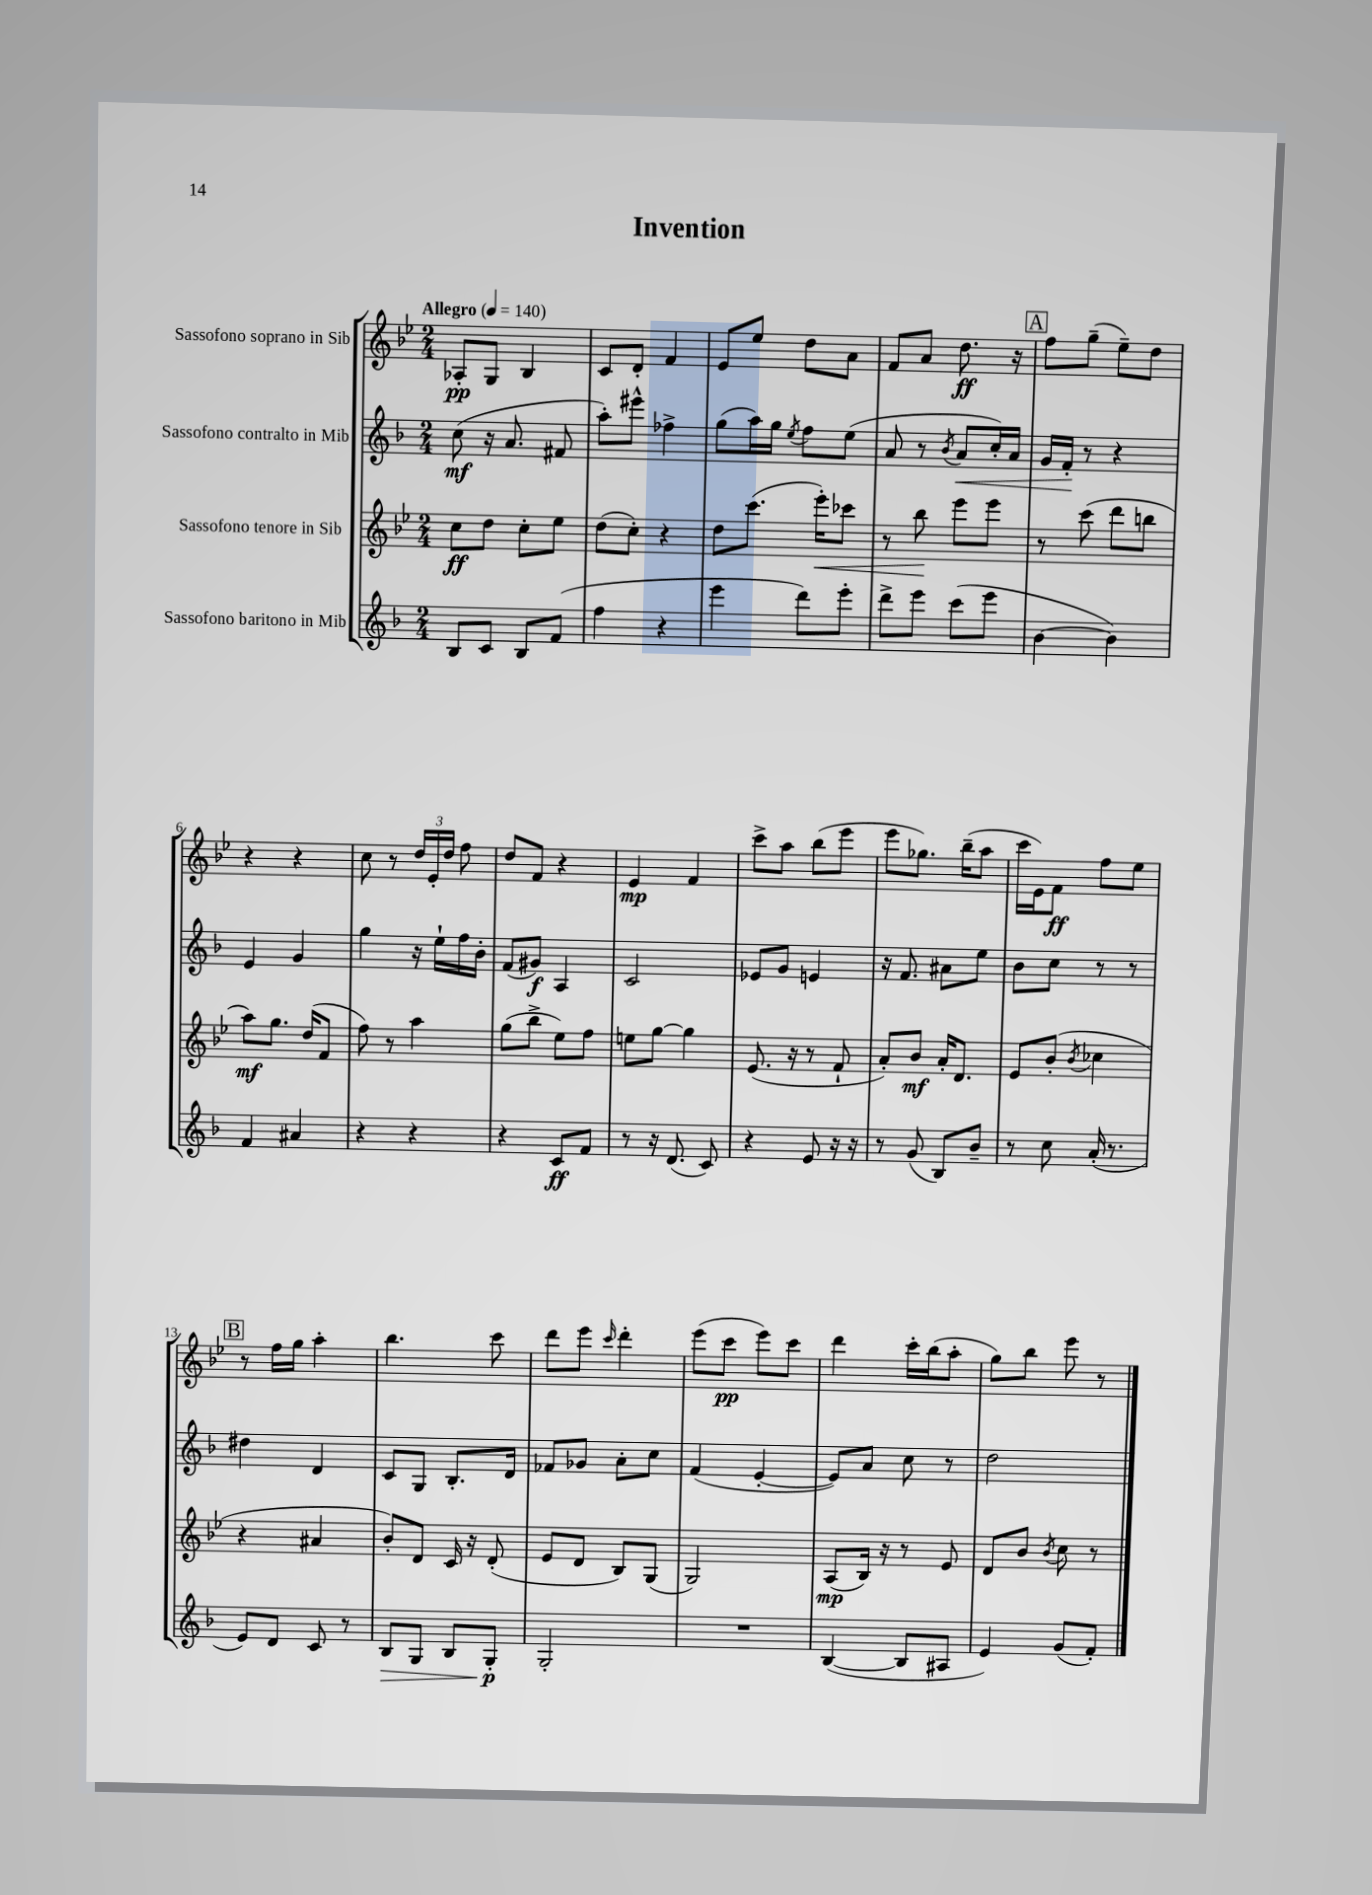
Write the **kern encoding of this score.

**kern	**dynam	**kern	**dynam	**kern	**dynam	**kern	**dynam
*part4	*part4	*part3	*part3	*part2	*part2	*part1	*part1
*staff4	*staff4	*staff3	*staff3	*staff2	*staff2	*staff1	*staff1
*I"Sassofono baritono in Mib	*	*I"Sassofono tenore in Sib	*	*I"Sassofono contralto in Mib	*	*I"Sassofono soprano in Sib	*
*clefG2	*	*clefG2	*	*clefG2	*	*clefG2	*
*k[b-]	*	*k[b-e-]	*	*k[b-]	*	*k[b-e-]	*
*M2/4	*	*M2/4	*	*M2/4	*	*M2/4	*
*MM140	*	*MM140	*	*MM140	*	*MM140	*
=1	=1	=1	=1	=1	=1	=1	=1
!	!	!	!	!	!	!LO:TX:a:B:t=Allegro	!
8B-/L	.	8cc\L	ff	(8cc\	mf	8A-X'/L	pp
8c/J	.	8dd\J	.	16r	.	8G/J	.
.	.	.	.	8.a/	.	.	.
8B-/L	.	8cc'\L	.	.	.	4B-/	.
(8f/J	.	8ee-\J	.	8f#X/	.	.	.
=2	=2	=2	=2	=2	=2	=2	=2
4ff\	.	(8dd\L	.	8aa'\L)	.	8c/L	.
.	.	8cc'\J)	.	8eee#X^^\J	.	8d'/J	.
4r	.	4r	.	4ff-X^\	.	4f/	.
=3	=3	=3	=3	=3	=3	=3	=3
4eee\	.	8dd\L	.	(8gg\L	.	8e-/L	.
.	.	(8.ccc\J	.	16aa\L)	.	8ee-/J	.
.	.	.	.	16gg\JJ	.	.	.
.	.	.	.	8qee/	.	.	.
8ddd\L)	.	.	.	8ff\L	.	8dd\L	.
!	!	!	!LO:HP:b	!	!	!	!
.	.	16eee-'\KL)	<	.	.	.	.
8eee'\J	.	8ccc-X\J	.	(8ee\J	.	8a\J	.
=4	=4	=4	=4	=4	=4	=4	=4
8ddd^\L	.	8r	.	8a/	.	8f/L	.
8eee\J	.	8bb-\	.	8r	.	8a/J	.
.	.	.	.	8qb-/	.	.	.
!	!	!	!	!	!LO:HP:b	!	!
(8ccc\L	.	8eee-\L	[	8a/L	<	8.dd\	ff
8eee\J	.	8eee-\J	.	16cc'/L)	.	.	.
.	.	.	.	16a/JJ	.	16r	.
!!LO:REH:place=s1:t=A
=5	=5	=5	=5	=5	=5	=5	=5
[4b-\	.	8r	.	16g/LL	.	8ff\L	.
.	.	.	.	16f'/JJ	.	.	.
.	.	(8ccc\	.	8r	[	(8gg~\J	.
4b-\])	.	8ddd\L	.	4r	.	8ee-~\L)	.
.	.	8bbn\J	.	.	.	8dd\J	.
!!LO:LB:g=z
=6	=6	=6	=6	=6	=6	=6	=6
4f/	.	8aa\L)	mf	4e/	.	4r	.
.	.	8.gg\J	.	.	.	.	.
4a#X/	.	.	.	4g/	.	4r	.
.	.	(16dd/KL	.	.	.	.	.
.	.	8f/J	.	.	.	.	.
=7	=7	=7	=7	=7	=7	=7	=7
4r	.	8ff\)	.	4gg\	.	8cc\	.
.	.	8r	.	.	.	8r	.
4r	.	4aa\	.	16r	.	24dd/LL	.
.	.	.	.	.	.	24e-'/	.
.	.	.	.	16ee`\LL	.	.	.
.	.	.	.	.	.	24dd/JJ	.
.	.	.	.	16ff\	.	8ff\	.
.	.	.	.	16b-'\JJ	.	.	.
=8	=8	=8	=8	=8	=8	=8	=8
4r	.	(8gg\L	.	(8f/L	.	8dd/L	.
.	.	8bb-^\J	.	8g#X/J)	f	8f/J	.
8c/L	ff	8ee-\L)	.	4A/	.	4r	.
8f/J	.	8ff\J	.	.	.	.	.
=9	=9	=9	=9	=9	=9	=9	=9
8r	.	8een\L	.	2c/	.	4e-/	mp
16r	.	[8gg\J	.	.	.	.	.
(8.d/	.	.	.	.	.	.	.
.	.	4gg\]	.	.	.	4f/	.
8c/)	.	.	.	.	.	.	.
=10	=10	=10	=10	=10	=10	=10	=10
4r	.	(8.e-/	.	8e-X/L	.	8ccc^\L	.
.	.	.	.	8g/J	.	8aa\J	.
.	.	16r	.	.	.	.	.
8e/	.	8r	.	4en/	.	(8bb-\L	.
16r	.	8f`/	.	.	.	8eee-\J	.
16r	.	.	.	.	.	.	.
=11	=11	=11	=11	=11	=11	=11	=11
8r	.	8a'/L)	.	16r	.	8eee-\L	.
.	.	.	.	8.f/	.	.	.
(8g/	.	8b-/J	mf	.	.	8.gg-X\J)	.
8B-/L)	.	16a'/KL	.	8a#X\L	.	.	.
.	.	8.d/J	.	.	.	(16bb-~\KL	.
8b-~/J	.	.	.	8ee\J	.	8aa\J	.
=12	=12	=12	=12	=12	=12	=12	=12
8r	.	8e-/L	.	8b-\L	.	16ccc\LL	.
.	.	.	.	.	.	16e-\J)	.
8cc\	.	(8b-'/J	.	8cc\J	.	8f\J	ff
.	.	8qb-/	.	.	.	.	.
(16a'/	.	4cc-X\	.	8r	.	8ff\L	.
8.r	.	.	.	.	.	.	.
.	.	.	.	8r	.	8ee-\J	.
!!LO:LB:g=z
!!LO:REH:place=s1:t=B
=13	=13	=13	=13	=13	=13	=13	=13
8e/L)	.	4r	.	4dd#X\	.	8r	.
8d/J	.	.	.	.	.	16ff\LL	.
.	.	.	.	.	.	16gg\JJ	.
8c/	.	4a#X/	.	4d/	.	4aa'\	.
8r	.	.	.	.	.	.	.
=14	=14	=14	=14	=14	=14	=14	=14
!	!LO:HP:b	!	!	!	!	!	!
8B-/L	>	8b-'/L)	.	8c/L	.	4.bb-\	.
8G/J	.	8d/J	.	8G/J	.	.	.
8B-/L	.	16c/	.	8.B-'/L	.	.	.
.	.	16r	.	.	.	.	.
8G'/J	p	(8d'/	.	.	.	8ccc\	.
.	.	.	.	16d/Jk	.	.	.
.	]	.	.	.	.	.	.
=15	=15	=15	=15	=15	=15	=15	=15
2G'/	.	8e-/L	.	8f-X/L	.	8ddd\L	.
.	.	8d/J	.	8g-X/J	.	8eee-\J	.
.	.	.	.	.	.	16qqccc/	.
.	.	8B-/L)	.	8a'\L	.	4ddd'\	.
.	.	(8G/J	.	8cc\J	.	.	.
=16	=16	=16	=16	=16	=16	=16	=16
2r	.	2G/)	.	(4f/	.	(8eee-\L	.
.	.	.	.	.	.	8ccc\J	pp
.	.	.	.	[4e'/	.	8eee-\L)	.
.	.	.	.	.	.	8ccc\J	.
=17	=17	=17	=17	=17	=17	=17	=17
([4B-/	.	(8A/L	mp	8e/L])	.	4ddd\	.
.	.	16B-/Jk)	.	8a/J	.	.	.
.	.	16r	.	.	.	.	.
8B-/L]	.	8r	.	8cc\	.	16ccc'\LL	.
.	.	.	.	.	.	(16bb-\J	.
8A#X/J	.	8e-/	.	8r	.	8aa'\J	.
=18	=18	=18	=18	=18	=18	=18	=18
4e/)	.	8d/L	.	2dd\	.	8gg\L)	.
.	.	8b-/J	.	.	.	8bb-\J	.
.	.	8qb-/	.	.	.	.	.
(8g/L	.	8cc\	.	.	.	8eee-\	.
8f'/J)	.	8r	.	.	.	8r	.
==	==	==	==	==	==	==	==
*-	*-	*-	*-	*-	*-	*-	*-
